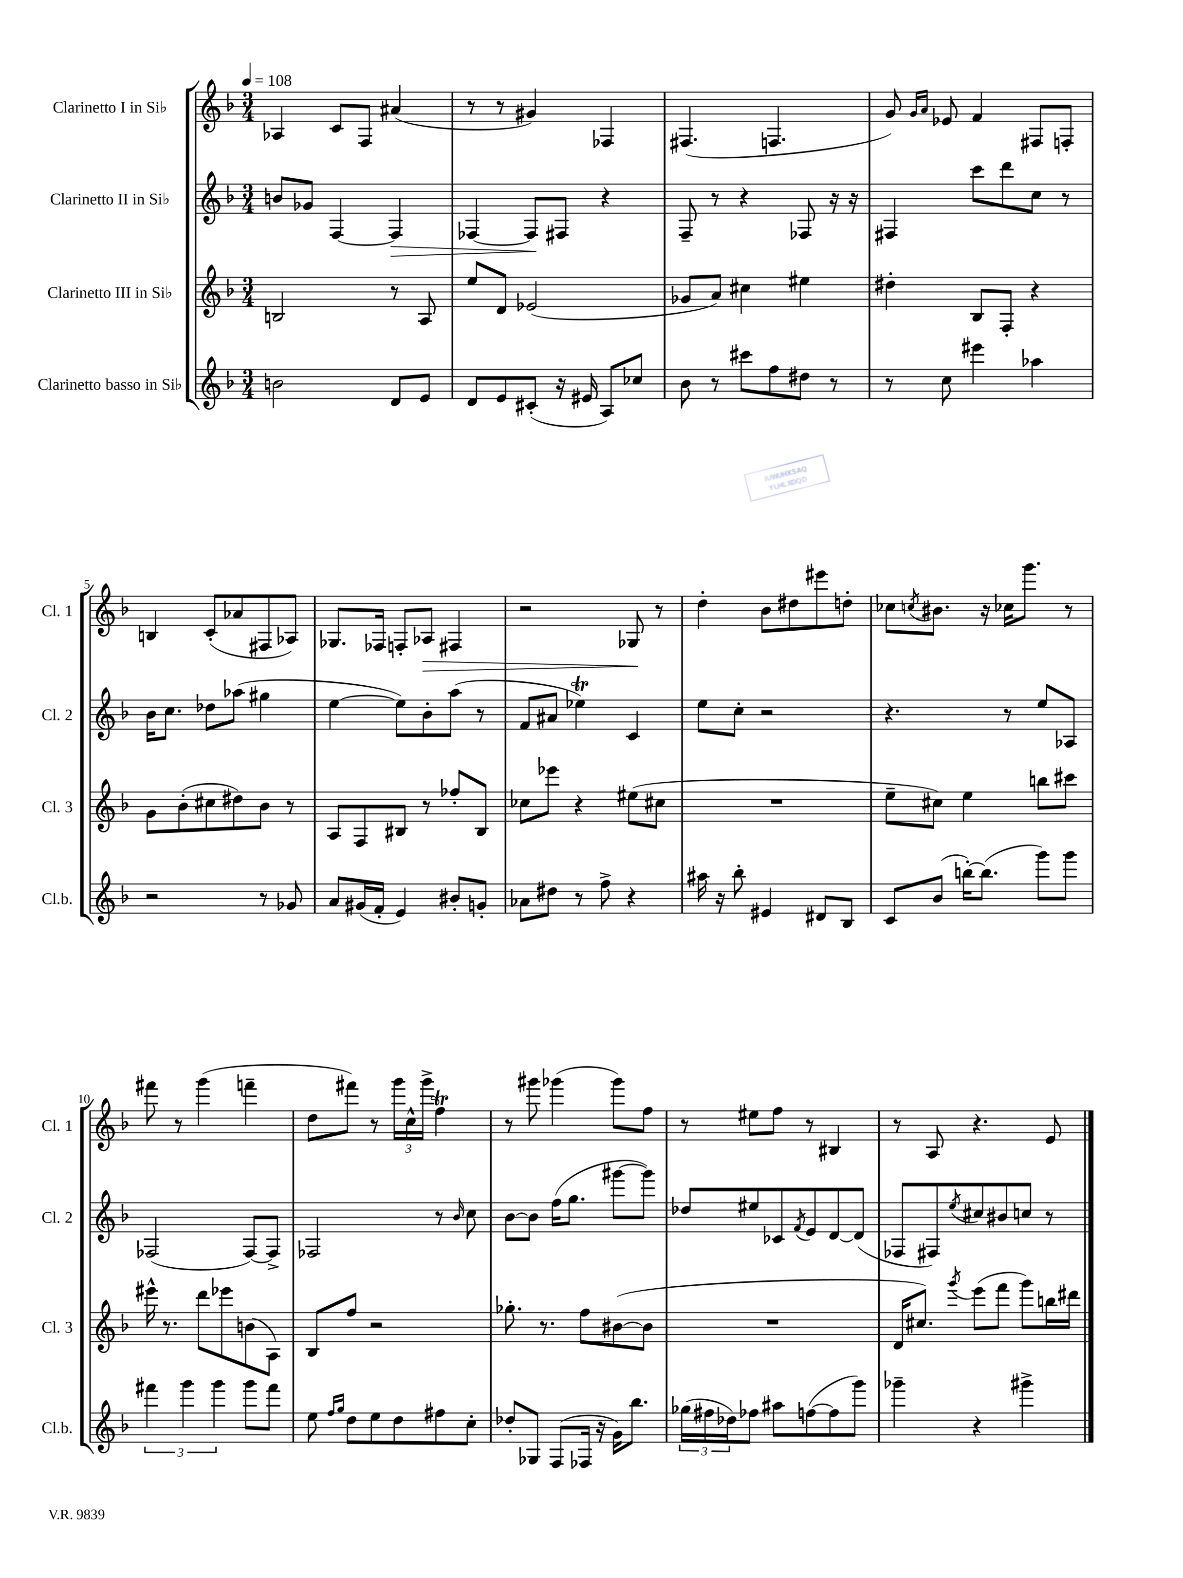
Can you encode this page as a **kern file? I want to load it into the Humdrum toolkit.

**kern	**kern	**kern	**kern
*staff4	*staff3	*staff2	*staff1
*clefG2	*clefG2	*clefG2	*clefG2
*k[b-]	*k[b-]	*k[b-]	*k[b-]
*M3/4	*M3/4	*M3/4	*M3/4
*MM108	*MM108	*MM108	*MM108
2b	2B	8b	4A-
.	.	8g-	.
.	.	[4F	8c
.	.	.	8F
8d	8r	4F]	(4a#
8e	8A	.	.
=	=	=	=
8d	8ee	[4F-	8r
8e	8d	.	8r
(8c#'	(2e-	8F-]	4g#)
16r	.	8F#	.
16e#	.	.	.
8A)	.	4r	4F-
8cc-	.	.	.
=	=	=	=
8b-	8g-	8F~	(4.F#
8r	8a)	8r	.
8ccc#	4cc#	4r	.
8ff	.	.	4.F
8dd#	4ee#	8F-	.
8r	.	16r	.
.	.	16r	.
=	=	=	=
8r	4dd#'	4F#	8g)
.	.	.	16qqg
.	.	.	16qqa
8cc	.	.	8e-
4eee#	8B-	8ccc	4f
.	8F'	8ddd	.
4aa-	4r	8cc	8F#
.	.	8r	8F'
=	=	=	=
2r	8g	16b-	4B
.	.	8.cc	.
.	(8b-'	.	.
.	8cc#	8dd-	(8c'
.	8dd#)	(8aa-	8a-
8r	8b-	4gg#	8F#
8g-	8r	.	8A-)
=	=	=	=
8a	8A	[4ee	8.G-
(16g#	8F	.	.
16f'	.	.	16F-
4e)	8B#	8ee])	8F'
.	8r	8b-'	8A-
8b#'	8ff-'	(8aa	4F#
8g'	8B#	8r	.
=	=	=	=
8a-	8cc-	8f	2r
8dd#	8eee-	8a#	.
8r	4r	4ee-)	.
8ff^	.	.	.
4r	(8ee#	4c	8G-
.	8cc#	.	8r
=	=	=	=
16aa#	2.r	8ee	4dd'
16r	.	.	.
8bb-'	.	8cc'	.
4e#	.	2r	8b-
.	.	.	8dd#
8d#	.	.	8eee#
8B-	.	.	8dd'
=	=	=	=
8c	8ee~	4.r	8cc-
.	.	.	8qcc
(8b-	8cc#)	.	8.b#
[16bb')	4ee	.	.
(8.bb]	.	.	16r
.	.	8r	16cc-
.	.	.	8.ggg
8ggg)	8bb	8ee	.
8ggg	8ccc#	8A-	8r
=	=	=	=
6fff#	16eee#^^	(2F-	8fff#
.	8.r	.	.
.	.	.	8r
6ggg	.	.	.
.	8ddd	.	(4ggg
6ggg	.	.	.
.	8eee-	.	.
8ggg	(8b	[8F-)	4fff~
8fff#	8A)	8F-^]	.
=	=	=	=
8ee	8B-	2F-	8dd
16qqff	.	.	.
16qqgg	.	.	.
8dd	8ff	.	8fff#)
8ee	2r	.	8r
8dd	.	.	24ggg
.	.	.	24cc^^
.	.	.	24ggg^
8ff#	.	8r	4ff
.	.	16qqb-	.
8cc'	.	8cc	.
=	=	=	=
8dd-'	8.gg-'	[8b-	8r
8G-	.	8b-]	8ggg#
.	8.r	.	.
(8F	.	(16ff	(4ggg-
.	.	8.gg	.
16F-	8ff	.	.
16r	.	.	.
16g)	([8b#	[8ggg#	8ggg-)
8.bb-	.	.	.
.	8b#]	8ggg#])	8ff
=	=	=	=
(24gg-	2.r	8dd-	8r
24ff#	.	.	.
24dd-)	.	.	.
8ff-	.	8ee#	8ee#
8aa#	.	8c-	8ff
.	.	8qf	.
([8ff	.	8e	8r
8ff]	.	[8d	4B#
8ggg)	.	(8d]	.
=	=	=	=
4ggg-~	16d	8F-	8r
.	8.cc#)	.	.
.	.	8F#)	8A
.	8qggg	8qee	.
4r	(8eee	8cc#	4.r
.	8fff	8b#	.
4ggg#^	8ggg)	8cc	.
.	16bb	8r	8e
.	16ddd#	.	.
==	==	==	==
*-	*-	*-	*-
